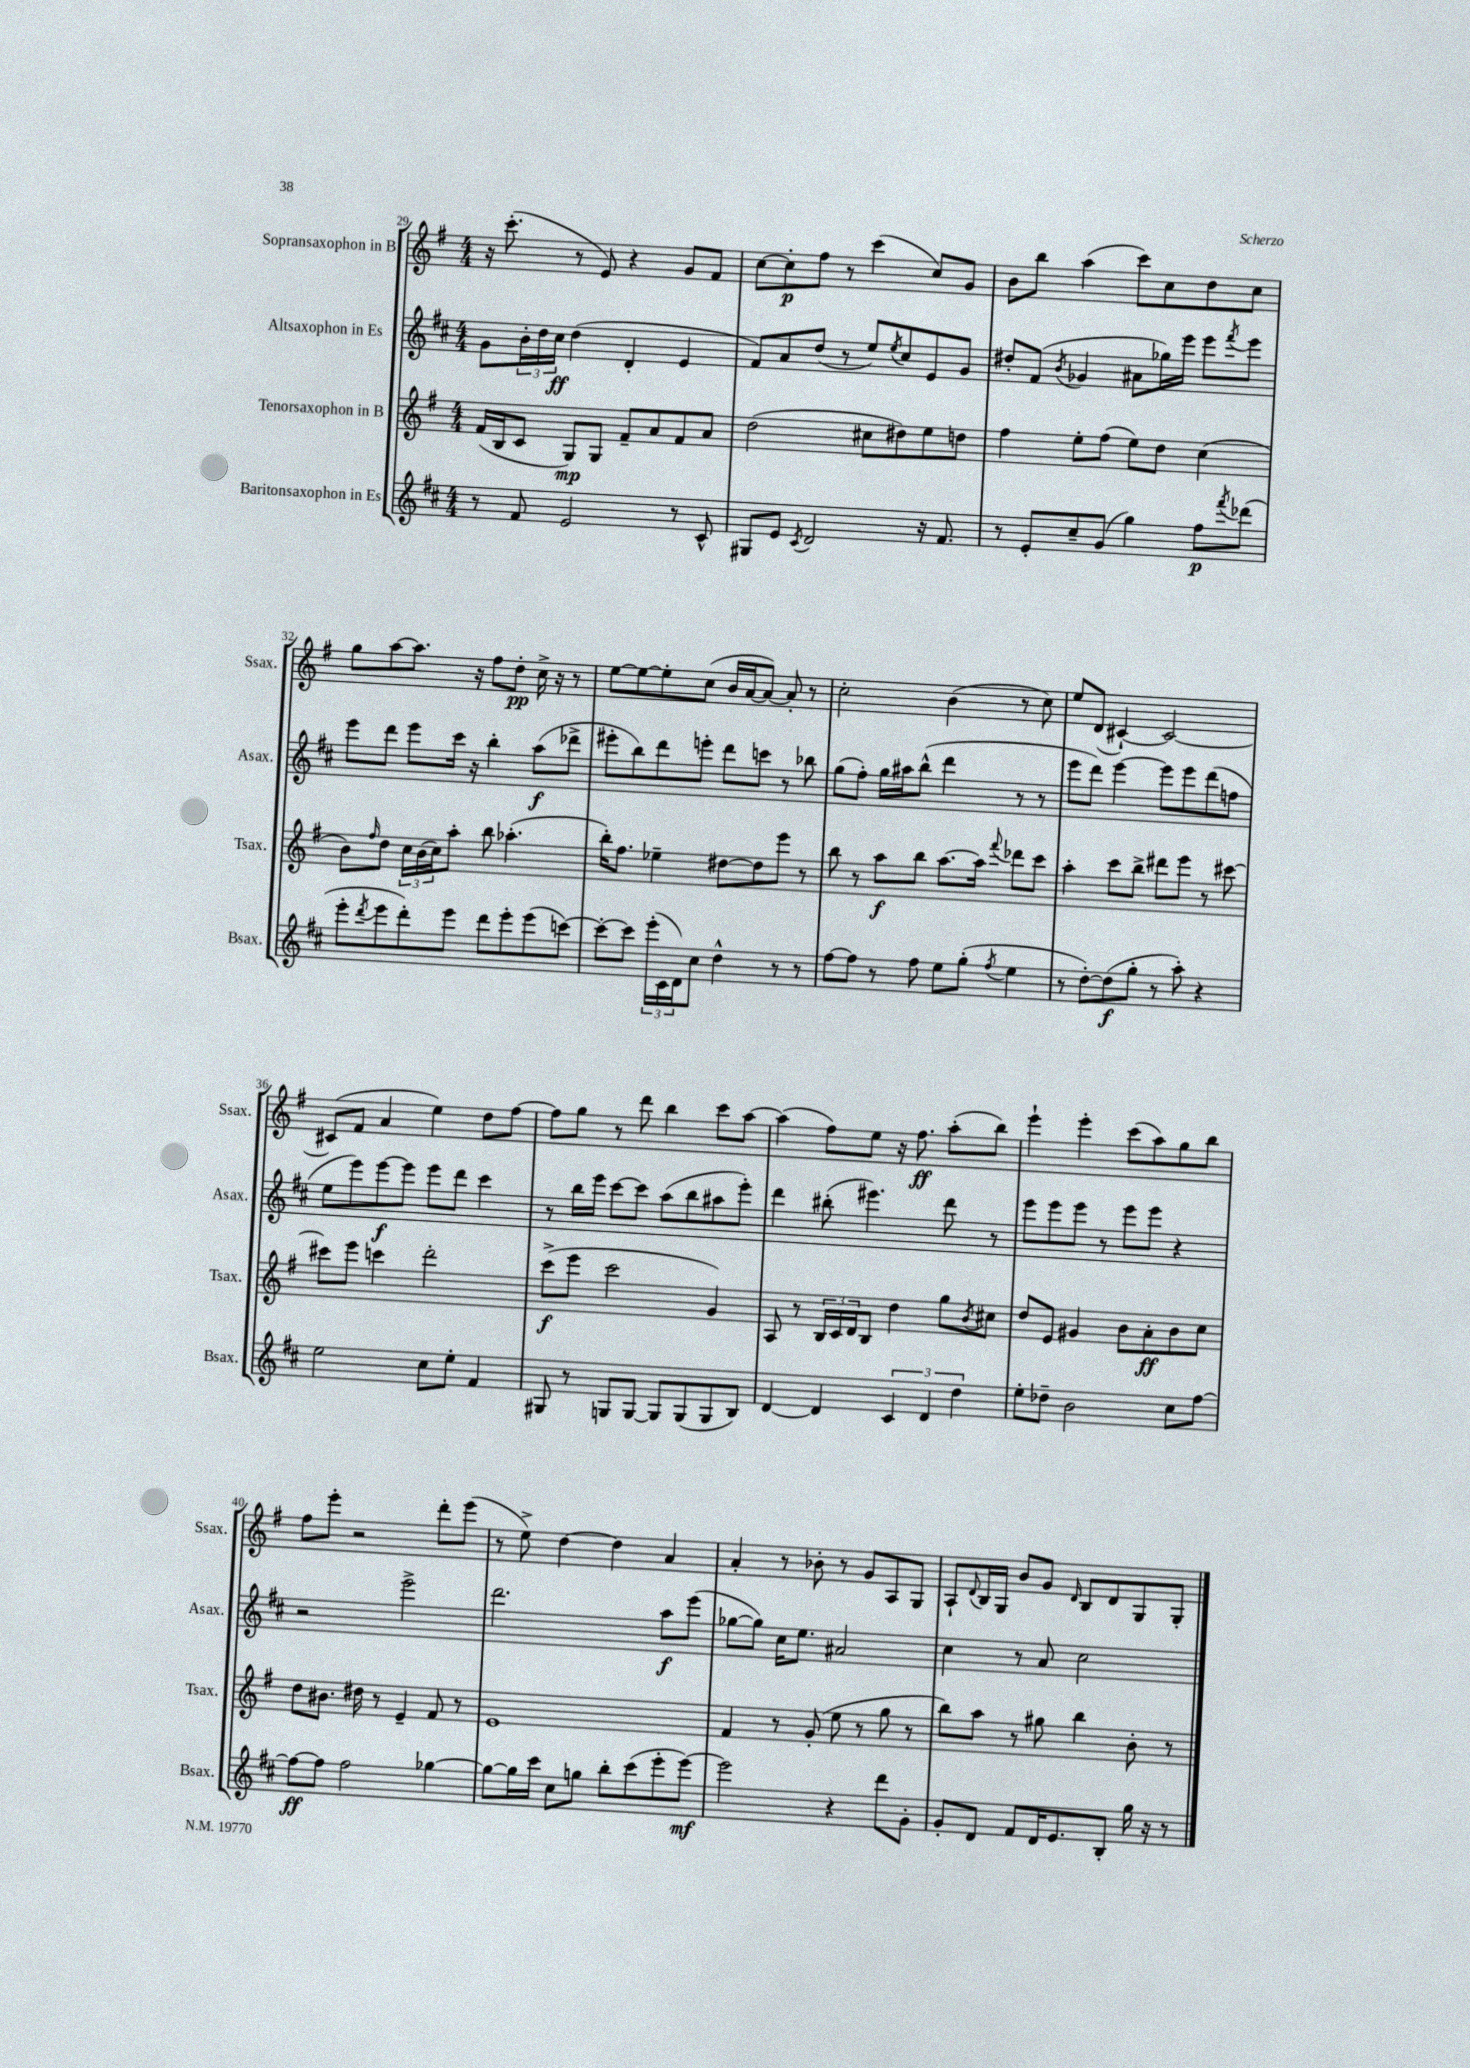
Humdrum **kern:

**kern	**dynam	**kern	**dynam	**kern	**dynam	**kern	**dynam
*part4	*part4	*part3	*part3	*part2	*part2	*part1	*part1
*staff4	*staff4	*staff3	*staff3	*staff2	*staff2	*staff1	*staff1
*I"Baritonsaxophon in Es	*	*I"Tenorsaxophon in B	*	*I"Altsaxophon in Es	*	*I"Sopransaxophon in B	*
*I'Bsax.	*	*I'Tsax.	*	*I'Asax.	*	*I'Ssax.	*
*clefG2	*	*clefG2	*	*clefG2	*	*clefG2	*
*k[f#c#]	*	*k[f#]	*	*k[f#c#]	*	*k[f#]	*
*M4/4	*	*M4/4	*	*M4/4	*	*M4/4	*
=29	=29	=29	=29	=29	=29	=29	=29
8r	.	(16f#/LL	.	8g\L	.	16r	.
.	.	16B/J	.	.	.	(8.ccc'\	.
8f#/	.	8c/J	.	24b'\L	.	.	.
.	.	.	.	24dd\	.	.	.
.	.	.	.	24cc#\JJ	ff	.	.
2e/	.	8G/L)	mp	(4dd\	.	8r	.
.	.	8G/J	.	.	.	8e/)	.
.	.	8f#~/L	.	4d'/	.	4r	.
.	.	8a/	.	.	.	.	.
8r	.	8f#/	.	4e/	.	8g/L	.
8c#^^/	.	8a/J	.	.	.	8f#/J	.
=30	=30	=30	=30	=30	=30	=30	=30
8G#X/L	.	(2dd\	.	8f#/L)	.	[8cc\L	.
8e/J	.	.	.	8a/	.	8cc'\]	p
8qc#/	.	.	.	.	.	.	.
2d/	.	.	.	(8dd/J	.	8ff#\J	.
.	.	.	.	8r	.	8r	.
.	.	8cc#X\L	.	8ee/L)	.	(4ccc\	.
.	.	.	.	8qee/	.	.	.
.	.	8dd#X\)	.	8cc#/	.	.	.
16r	.	8ee\	.	8e/	.	8cc/L)	.
8.f#/	.	.	.	.	.	.	.
.	.	8ddn\J	.	8g/J	.	8g/J	.
=31	=31	=31	=31	=31	=31	=31	=31
8r	.	4ff#\	.	8dd#X'/L	.	8b\L	.
8e'/L	.	.	.	(8f#/J	.	8bb\J	.
.	.	.	.	8qb/	.	.	.
8cc#~/	.	8ee'\L	.	4g-X/	.	(4aa\	.
(8g/J	.	(8ff#\J	.	.	.	.	.
4gg\)	.	8ee\L)	.	8a#X\L	.	8ccc\L)	.
.	.	8dd\J	.	16gg-X\L)	.	8cc\	.
.	.	.	.	16eee\JJ	.	.	.
8ff#\L	p	(4cc\	.	8eee\L	.	8dd\	.
8qfff#/	.	.	.	8qfff#/	.	.	.
(8ddd-X\J	.	.	.	8eee\J	.	8cc\J	.
!!LO:LB:g=z
=32	=32	=32	=32	=32	=32	=32	=32
8eee'\L	.	8b\L)	.	8eee\L	.	8gg\L	.
8qddd/	.	16qqff#/	.	.	.	.	.
8eee\	.	8dd\J	.	8ddd\J	.	[8aa\	.
8ddd'\)	.	24cc\LL	.	8eee\L	.	8.aa\J]	.
.	.	(24b\	.	.	.	.	.
.	.	24cc\J)	.	.	.	.	.
8eee\J	.	8aa'\J	.	16ccc#\Jk	.	.	.
.	.	.	.	16r	.	16r	.
8ddd\L	.	8bb\	.	4bb'\	.	8ff#\L	.
8eee'\	.	(4.aa-X'\	.	.	.	8dd'\J	pp
(8eee\	.	.	.	(8aa\L	f	16cc^\	.
.	.	.	.	.	.	16r	.
[8cccn\J)	.	.	.	8ddd-X^\J	.	8r	.
=33	=33	=33	=33	=33	=33	=33	=33
8ccc'\L_	.	16bb'\KL)	.	8eee#X'\L	.	[8ee\L	.
.	.	8.ff#\J	.	.	.	.	.
8ccc\J]	.	.	.	8bb\)	.	8ee\_	.
(24eee'\LL	.	4ee-X~\	.	8ddd\	.	8ee'\]	.
24c#\	.	.	.	.	.	.	.
24d\J)	.	.	.	.	.	.	.
8cc#\J	.	.	.	8eeen'\J	.	(8cc\J	.
4dd^^\	.	[8dd#X\L	.	8ddd\L	.	16b/LL	.
.	.	.	.	.	.	[16a/J	.
.	.	8dd#\]	.	8cccn\J	.	8a/J_)	.
8r	.	8eee\J	.	8r	.	8a'/]	.
8r	.	8r	.	8bb-X\	.	8r	.
=34	=34	=34	=34	=34	=34	=34	=34
[8ff#\L	.	8bb\	.	(8gg\L	.	2cc'\	.
8ff#\J]	.	8r	.	8ff#'\J)	.	.	.
8r	.	8aa\L	f	16gg\LL	.	.	.
.	.	.	.	16aa#X\J	.	.	.
8ff#\	.	8bb\J	.	(8bb^^\J	.	.	.
8ee\L	.	[8.aa\L	.	4ddd\	.	(4b\	.
(8gg'\J	.	.	.	.	.	.	.
.	.	16aa\Jk]	.	.	.	.	.
8qff#/	.	8qqfff#/	.	.	.	.	.
4ee\	.	8ddd-X\L	.	8r	.	8r	.
.	.	8ccc\J	.	8r	.	8cc\)	.
=35	=35	=35	=35	=35	=35	=35	=35
8r	.	4aa'\	.	8eee\L	.	8ee/L	.
[8dd'\L)	.	.	.	8ddd\J)	.	(8d/J	.
(8dd\]	f	8ccc\L	.	[4eee\	.	[4c#X`/)	.
8gg'\J	.	8bb^\J	.	.	.	.	.
8r	.	8ddd#X\L	.	8eee\L]	.	2c#/_	.
8aa'\)	.	8eee\J	.	8eee\	.	.	.
4r	.	8r	.	(8ddd\	.	.	.
.	.	[8ccc#X\	.	8ffn\J	.	.	.
!!LO:LB:g=z
=36	=36	=36	=36	=36	=36	=36	=36
2ee\	.	8ccc#X\L]	.	8ee\L	.	(8c#X/L]	.
.	.	8eee\J	.	8eee\)	.	8f#/J	.
.	.	4cccn\	.	[8eee\	f	4a/	.
.	.	.	.	8eee\J]	.	.	.
8cc#\L	.	2ddd'\	.	8eee\L	.	4ee\)	.
8ee'\J	.	.	.	8ddd\J	.	.	.
4f#/	.	.	.	4ccc#\	.	8dd\L	.
.	.	.	.	.	.	[8ff#\J	.
=37	=37	=37	=37	=37	=37	=37	=37
8G#X/	.	(8ccc^\L	f	8r	.	8ff#\L]	.
8r	.	8eee\J	.	16bb\LL	.	8gg\J	.
.	.	.	.	16eee\JJ	.	.	.
8Gn/L	.	2ccc\	.	[8ccc#\L	.	8r	.
[8G/J	.	.	.	8ccc#\J]	.	8ddd\	.
8G/L]	.	.	.	(8aa\L	.	4bb\	.
(8G/	.	.	.	8bb\	.	.	.
8G/	.	4g/)	.	8aa#X\	.	8ccc\L	.
8B/J)	.	.	.	8eee'\J)	.	[8aa\J	.
=38	=38	=38	=38	=38	=38	=38	=38
[4d/	.	8A/	.	4ddd\	.	(4aa\]	.
.	.	8r	.	.	.	.	.
4d/]	.	24B/LL	.	(8bb#X'\	.	8ff#\L)	.
.	.	24c/	.	.	.	.	.
.	.	24d/J	.	.	.	.	.
.	.	8B/J	.	4.eee#X\)	.	8ee\J	.
6c#/	.	4dd\	.	.	.	16r	.
.	.	.	.	.	.	8.ff#\	ff
6d/	.	.	.	.	.	.	.
.	.	8gg\L	.	8ddd\	.	(8aa'\L	.
6dd\	.	.	.	.	.	.	.
.	.	8qb/	.	.	.	.	.
.	.	8cc#X\J	.	8r	.	8bb\J)	.
=39	=39	=39	=39	=39	=39	=39	=39
8ee'\L	.	8dd/L	.	8eee\L	.	4eee`\	.
8dd-X~\J	.	8e/J	.	8eee\	.	.	.
2b\	.	4g#X/	.	8eee\J	.	4eee'\	.
.	.	.	.	8r	.	.	.
.	.	8b\L	.	8eee\L	.	(8ccc\L	.
.	.	8a'\	ff	8eee\J	.	8aa\)	.
8cc#\L	.	8b\	.	4r	.	8gg\	.
[8ff#\J	.	8cc\J	.	.	.	8bb\J	.
!!LO:LB:g=z
=40	=40	=40	=40	=40	=40	=40	=40
8ff#\L_	ff	8dd\L	.	2r	.	8ff#\L	.
8ff#\J]	.	8.b#X\J	.	.	.	8eee'\J	.
2ff#\	.	.	.	.	.	2r	.
.	.	16dd#X\	.	.	.	.	.
.	.	8r	.	.	.	.	.
.	.	4e~/	.	2eee^\	.	.	.
[4gg-X\	.	8f#/	.	.	.	8ddd'\L	.
.	.	8r	.	.	.	(8eee\J	.
=41	=41	=41	=41	=41	=41	=41	=41
8gg-\L_	.	1e	.	2.ddd\	.	8r	.
16gg-\L]	.	.	.	.	.	8ee^\)	.
16ccc#\JJ	.	.	.	.	.	.	.
8cc#\L	.	.	.	.	.	[4dd\	.
8ggn\J	.	.	.	.	.	.	.
8bb'\L	.	.	.	.	.	4dd\]	.
(8ccc#\	.	.	.	.	.	.	.
8eee'\	.	.	.	8aa\L	f	4a/	.
[8eee\J)	mf	.	.	(8eee\J	.	.	.
=42	=42	=42	=42	=42	=42	=42	=42
2eee\]	.	4f#/	.	[8gg-X\L	.	4a'/	.
.	.	.	.	8gg-\J])	.	.	.
.	.	8r	.	16cc#\KL	.	8r	.
.	.	.	.	8.ee\J	.	.	.
.	.	(8g'/	.	.	.	8b-X'\	.
4r	.	8ee\	.	2a#X/	.	8r	.
.	.	8r	.	.	.	8g/L	.
8ddd\L	.	8gg\	.	.	.	8A/	.
8g'\J	.	8r	.	.	.	8G/J	.
=43	=43	=43	=43	=43	=43	=43	=43
8g'/L	.	8bb\L)	.	4cc#\	.	8A`/L	.
.	.	.	.	.	.	8qqd/	.
8d/J	.	8aa\J	.	.	.	16B/L	.
.	.	.	.	.	.	16G/JJ	.
8f#/L	.	8r	.	8r	.	8b/L	.
16d/K	.	8gg#X\	.	8a/	.	8g/J	.
8.e/	.	.	.	.	.	.	.
.	.	.	.	.	.	16qqd/	.
.	.	4bb\	.	2cc#\	.	8B/L	.
8B'/J	.	.	.	.	.	8d/	.
16gg\	.	8b'\	.	.	.	8G/	.
16r	.	.	.	.	.	.	.
8r	.	8r	.	.	.	8G'/J	.
==	==	==	==	==	==	==	==
*-	*-	*-	*-	*-	*-	*-	*-
